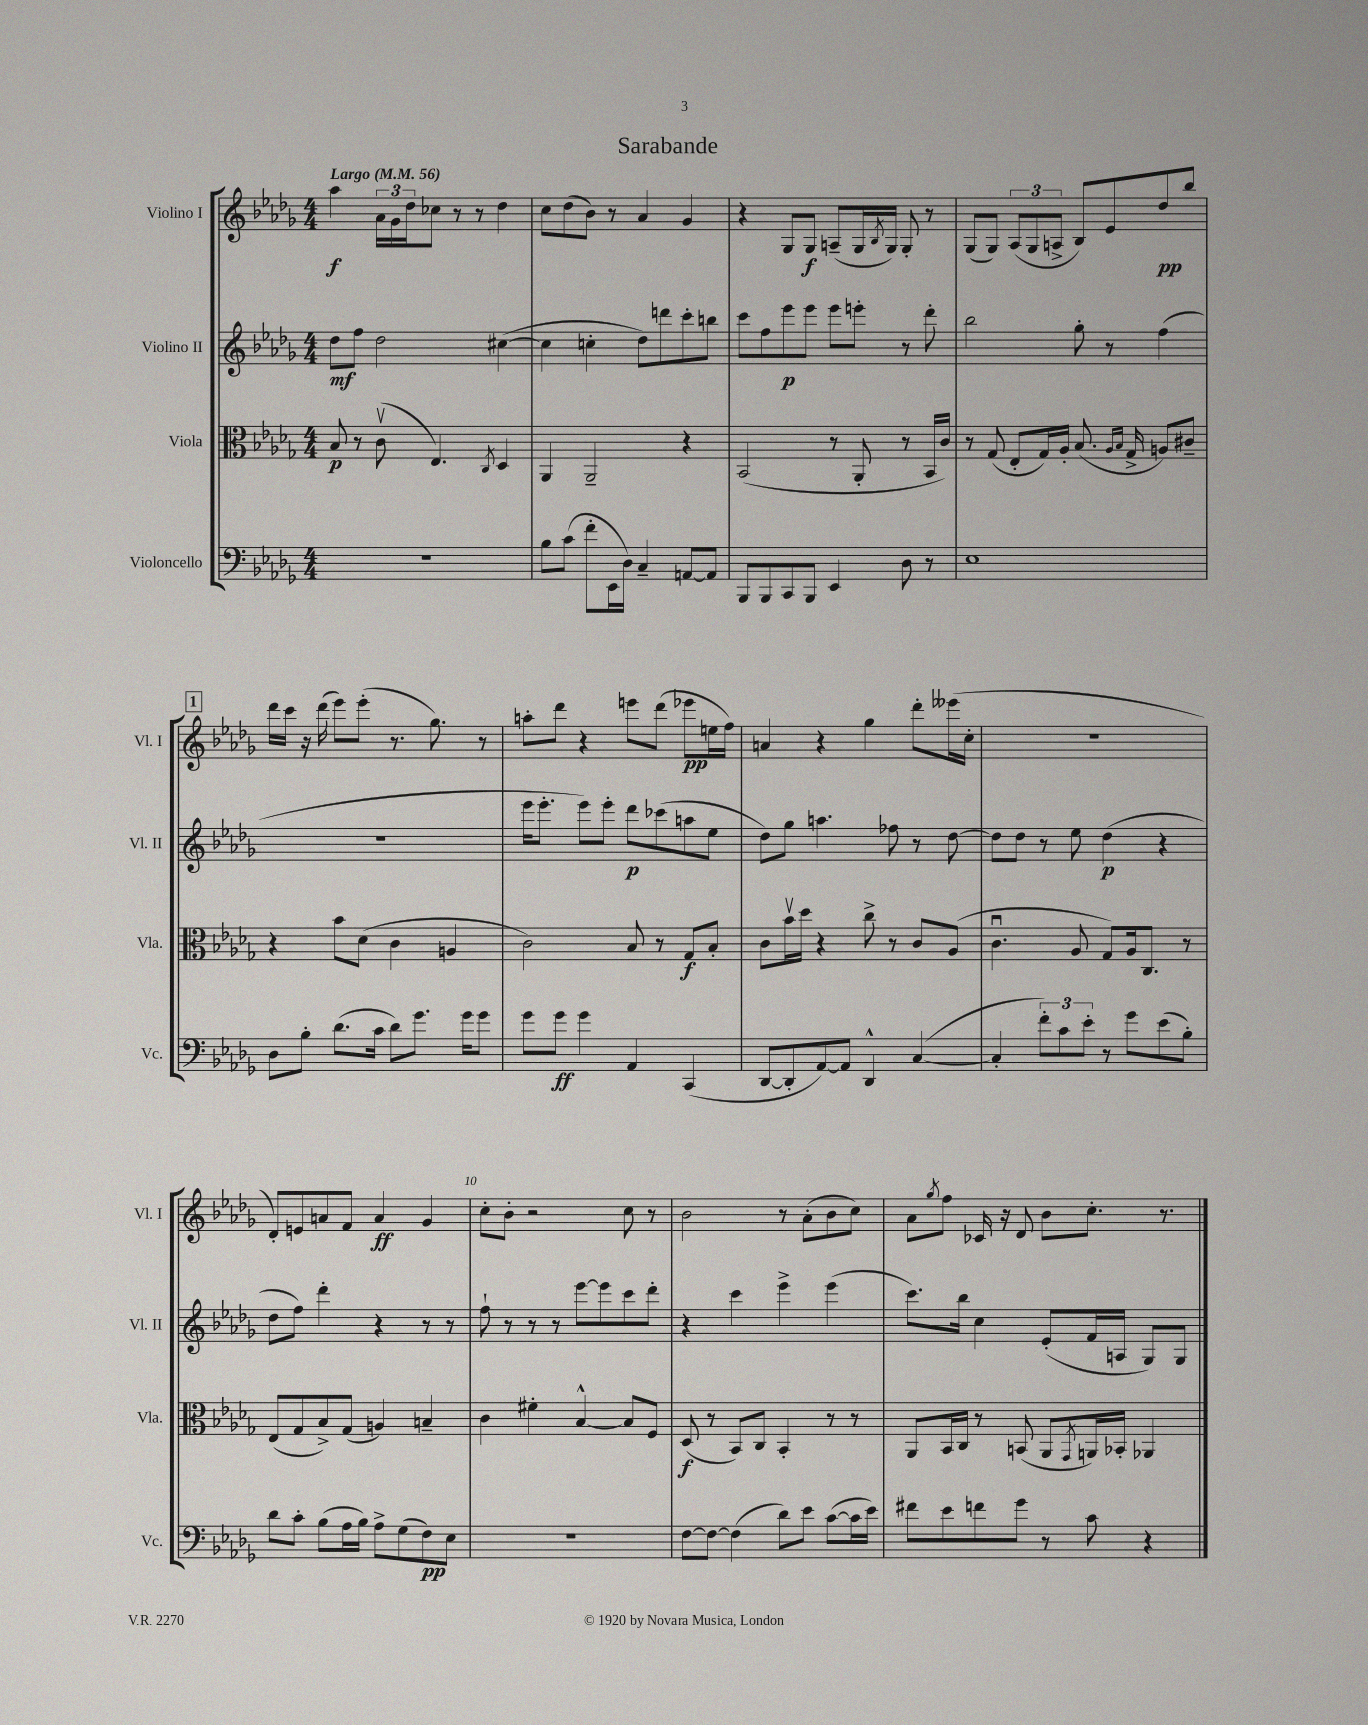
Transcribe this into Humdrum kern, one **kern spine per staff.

**kern	**kern	**kern	**kern
*staff4	*staff3	*staff2	*staff1
*clefF4	*clefC3	*clefG2	*clefG2
*k[b-e-a-d-g-]	*k[b-e-a-d-g-]	*k[b-e-a-d-g-]	*k[b-e-a-d-g-]
*M4/4	*M4/4	*M4/4	*M4/4
*MM56	*MM56	*MM56	*MM56
1r	8B-	8dd-	4aa-
.	8r	8ff	.
.	(8cv	2dd-	24a-
.	.	.	24g-
.	.	.	24dd-
.	4.E-)	.	8cc-
.	.	.	8r
.	.	.	8r
.	8qC	.	.
.	4D-	([4cc#	4dd-
=	=	=	=
8B-	4AA-	4cc#]	8cc
(8c	.	.	(8dd-
8f'	2AA-~	4cc'	8b-)
16EE-	.	.	8r
16D-)	.	.	.
4C~	.	8dd-)	4a-
.	.	8ddd	.
[8AA	4r	8ccc'	4g-
8AA]	.	8bb	.
=	=	=	=
8BBB-	(2BB-	8ccc	4r
8BBB-	.	8ff	.
8CC	.	8eee-	8G-
8BBB-	.	8eee-	8G-
4EE-	8r	8eee-	(8A~
.	8AA-'	8eee'	16G-
.	.	.	8qB-
.	.	.	16G-)
8D-	8r	8r	8G-'
8r	16BB-	8ddd-'	8r
.	16c)	.	.
=	=	=	=
1E-	8r	2bb-	(8G-
.	(8G-	.	8G-)
.	8E-'	.	(12A-
.	.	.	12G-
.	16G-)	.	.
.	.	.	12A^
.	16A-'	.	.
.	(8.B-	8gg-'	8B-)
.	.	8r	8e-
.	16qqA-	.	.
.	16qqB-	.	.
.	16G-^	.	.
.	8A)	(4ff	8dd-
.	8c#~	.	8bb-
=	=	=	=
8D-	4r	1r	16ddd-
.	.	.	16ccc
8B-'	.	.	16r
.	.	.	(16ddd-
(8.d-	8b-	.	8eee-)
.	(8d-	.	(8eee-'
16c	.	.	.
8d-)	4c	.	8.r
8.g-	.	.	.
.	.	.	8.gg-)
.	4A	.	.
16g-	.	.	.
8g-	.	.	8r
=	=	=	=
8g-	2c)	16eee-	8aa'
.	.	8.eee-'	.
8g-	.	.	8ddd-
4g-	.	8eee-)	4r
.	.	8eee-'	.
4AA-	8B-	8ddd-	8eee
.	8r	(8ccc-	(8ddd-
(4CC	8G-	8aa	8eee-
.	8B-'	8ee-	16ee
.	.	.	16ff)
=	=	=	=
[8DD-	8c	8dd-)	4a
8DD-']	16b-v	8gg-	.
.	16dd-	.	.
[8AA-)	4r	4.aa	4r
8AA-]	.	.	.
4DD-^^	8cc^	.	4gg-
.	8r	8ff-	.
([4C	8c	8r	8ddd-'
.	(8A-	[8dd-	(16eee--
.	.	.	16cc'
=	=	=	=
4C']	4.cu	8dd-]	1r
.	.	8dd-	.
12f')	.	8r	.
12c	.	.	.
.	8A-	8ee-	.
12e-'	.	.	.
8r	8G-)	(4dd-	.
8g-	16A-	.	.
.	8.C	.	.
(8e-	.	4r	.
8B-')	8r	.	.
=	=	=	=
8d-	(8E-	8dd-	8d-')
8c'	8G-	8ff)	8e
(8B-	8B-^)	4ddd-'	8a
16A-	(8G-	.	8f
16B-)	.	.	.
8A-^	4A)	4r	4a
(8G-	.	.	.
8F)	4B~	8r	4g-
8E-	.	8r	.
=	=	=	=
1r	4c	8ff`	8cc'
.	.	8r	8b-'
.	4f#'	8r	2r
.	.	8r	.
.	[4B-^^	[8eee-	.
.	.	8eee-]	.
.	8B-]	8ccc	8cc
.	8F	8ddd-'	8r
=	=	=	=
[8F	(8D-	4r	2b-
8F_	8r	.	.
(4F]	8BB-)	4ccc	.
.	8C	.	.
8d-)	4BB-'	4eee-^	8r
8e-	.	.	(8a-'
([8c	8r	(4eee-	8b-
16c]	8r	.	8cc)
16e-)	.	.	.
=	=	=	=
8f#	8AA-	8.ccc)	8a-
.	.	.	8qgg-
8e-	16BB-	.	8ff
.	16C	16bb-	.
8f	8r	4cc	16c-
.	.	.	16r
8g-	(8BB	.	8d-
8r	8AA-	(8e-'	8b-
.	8qGG-	.	.
8c	16AA)	16f	8.cc'
.	16BB-'	16A	.
4r	4AA-	8G-)	.
.	.	.	8.r
.	.	8G-	.
==	==	==	==
*-	*-	*-	*-
